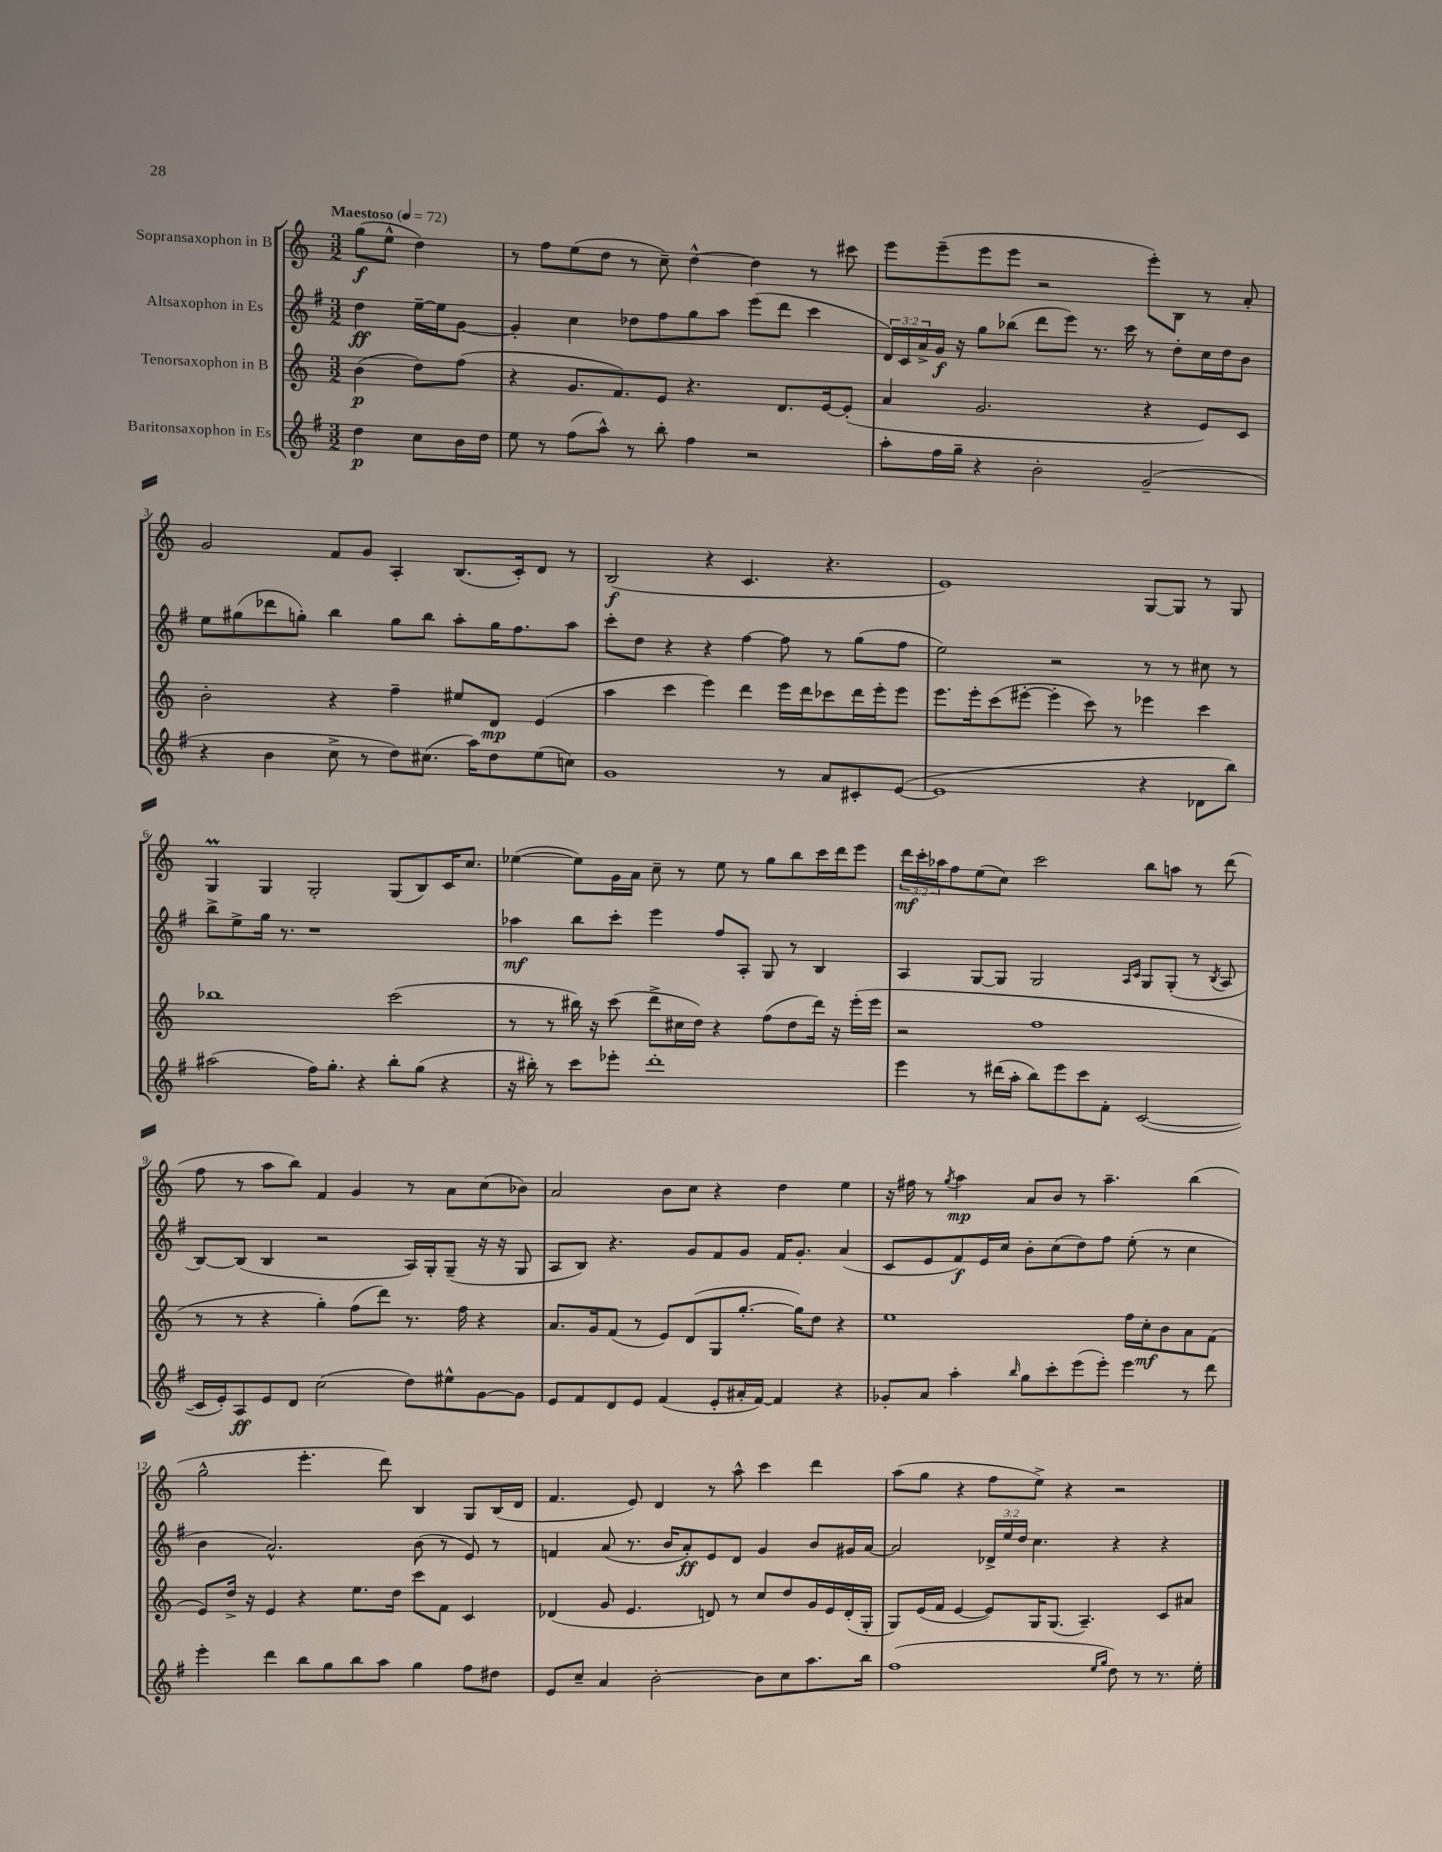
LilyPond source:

<<
\new StaffGroup <<
\new Staff = "s0" \with { instrumentName = "Sopransaxophon in B" } {
    \clef treble \key c \major \numericTimeSignature \time 3/2 \override Staff.TupletNumber.text = #tuplet-number::calc-fraction-text \partial 2 \tempo "Maestoso" 4 = 72
    g''8\f( e''8-^ d''4) |
    r8 f''8 e''8( d''8 r8 c''8--) d''4~-^ d''4 r8 cis'''8 |
    e'''8 e'''8--( e'''8 e'''8 r2 e'''8-.) b8 r8 a'8-. |
    g'2 f'8 g'8 a4-. b8.( c'16-.) d'8 r8 |
    b2\f( r4 c'4. r4. |
    e'1) g8~ g8 r8 g8 |
    g4\prall g4 g2-. g8( b8) c'16 c''8. |
    ees''4~( ees''8) g'16 a'16 c''8-- r8 ees''8 r8 g''8 b''8 c'''16 d'''16 e'''8 |
    \tuplet 3/2 { d'''16\mf c'''16-. aes''16 } f''8 e''8( c''8) c'''2 b''8 a''8 r8 d'''8( |
    f''8 r8 a''8 b''8) f'4 g'4 r8 a'8 c''8( bes'8) |
    a'2 b'8 c''8 r4 d''4 e''4 |
    r16 fis''16 r8 \acciaccatura { g''8 } a''4\mp a'8 b'8 r8 a''4.-- b''4( |
    g''2-^ e'''4.-. d'''8) b4 g8 b16( d'16 |
    f'4. e'8) d'4 r8 a''8-^ c'''4 d'''4 |
    a''8( g''8 r4 f''8 e''8->) r4 r2 \bar "|." |
}
\new Staff = "s1" \with { instrumentName = "Altsaxophon in Es" } {
    \clef treble \key g \major \numericTimeSignature \time 3/2 \override Staff.TupletNumber.text = #tuplet-number::calc-fraction-text \partial 2
    d''4\ff e''16~-- e''16 g'8~ |
    g'4-. c''4 des''8 fis''8 g''8 a''8 e'''8( d'''8 c'''4 |
    \tuplet 3/2 { d'16) c'16 a'16-> } g'16\f r16 g''8 bes''8( d'''8 e'''8) r8. c'''16 r8 d''8-. c''16 d''16 b'8 |
    e''8 gis''8( des'''8 g''8-.) b''4 g''8 b''8 a''8-. g''16 fis''8. a''8 |
    c'''8-. d''8 r4 r4 fis''4~ fis''8 r8 g''8( fis''8 |
    e''2) r2 r8 r8 cis''8 r8 |
    b''8-> e''8-> g''16 r8. r1 |
    aes''4\mf b''8 c'''8-. e'''4 fis''8 a8-. g8 r8 b4 |
    a4 g8~ g8 g2 \grace { a16 c'16 } g8 g8-.( r8 \acciaccatura { b8 } a8 |
    b8~) b8( b4 r2 a16) g16-. g8--( r16 r16 g8 |
    a8 b8) r4. g'8 fis'8 g'8 fis'16 g'8.-. a'4( |
    c'8 e'8 fis'8\f) e'16 c''16 b'8-. c''8( d''8) fis''8 e''8-.( r8 c''4 |
    b'4 a'2.-^) b'8( r8 e'8) r8 |
    f'4 a'8( r8. b'16 a'8-.\ff) e'8 d'8 g'4 b'8 gis'16 a'16~ |
    a'2 \tuplet 3/2 { des'16-> e''16 d''16 } c''4. r4 r4 \bar "|." |
}
\new Staff = "s2" \with { instrumentName = "Tenorsaxophon in B" } {
    \clef treble \key c \major \numericTimeSignature \time 3/2 \partial 2
    b'4\p( d''8) f''8( |
    r4 g'8. f'8.) e'8 r4. d'8. e'16~ e'8-.( |
    a'4 g'2. r4 e'8) c'8 |
    b'2-. r4 f''4-- eis''8 d'8\mp e'4( |
    a''4 c'''4 e'''4) d'''4 e'''16 d'''16 ces'''8 d'''16 e'''16-. e'''8 |
    e'''8. e'''16-. c'''8( eis'''8~-. eis'''4-. c'''8) r8 ees'''4 c'''4 |
    bes''1 c'''2( |
    r8 r8 bis''16) r16 c'''8( d'''8-> cis''16 d''16) r4 f''8( d''8 d'''16) r16 e'''16-.( e'''16 |
    r2 f''1 |
    r8 r8 r4 g''4-.) f''8( d'''8) r8. f''16 r4 |
    a'8. g'16 f'8( r8 e'8) d'8( g8 g''8.~-. g''16) d''8 r4 |
    e''1 f''16 c''16-.\mf b'8 a'8 f'8( |
    e'8) d''16-> r16 e'4 r4 e''8. d''16 c'''8 f'8 c'4 |
    des'4( g'8 e'4. d'8) r8 c''8 d''8 g'16 e'16 d'16-.( g16-. |
    g8) e'16( f'16 e'4~ e'8) g16 g8.( a4.--) c'8 ais'8 \bar "|." |
}
\new Staff = "s3" \with { instrumentName = "Baritonsaxophon in Es" } {
    \clef treble \key g \major \numericTimeSignature \time 3/2 \partial 2
    d''4\p c''8 b'16 d''16 |
    e''8 r8 fis''8( a''8-^) r8 b''8-. fis''4 r2 |
    a''8-. fis''16 g''16-- r4 b'2-. g'2--( |
    r4 b'4 c''8-> r8 d''8) cis''8.( a''16) d''8 e''8( c''8) |
    g'1 r8 a'8 cis'8-. e'8~( |
    e'1 r4 des'8 b''8) |
    ais''2( fis''16) g''8.-. r4 b''8-. g''8( r4 |
    r16 bis''16-.) r8 c'''8 ees'''8-. d'''1-. |
    e'''4 r8 dis'''16( a''16-. b''8) e'''8 c'''8 fis'8-. c'2~( |
    c'16 e'16-.) a8\ff e'8 d'8 c''2( d''8) eis''8-^ g'8~ g'8 |
    e'8 fis'8 d'8 e'8 fis'4( e'8-. ais'16-. fis'16~) fis'4 r4 |
    ges'8-. a'8 a''4-. \grace { b''16 } g''8 c'''8-. e'''8( e'''8-.) e'''4 r8 d'''8 |
    e'''4-. d'''4 b''8 g''8 b''8 a''8 g''4 fis''8 dis''8 |
    e'8 c''8-- a'4 b'2~-. b'8 c''8 a''8. b''16 |
    fis''1( \grace { e''16 g''16 } d''8) r8 r8. e''16-. \bar "|." |
}
>>
>>
